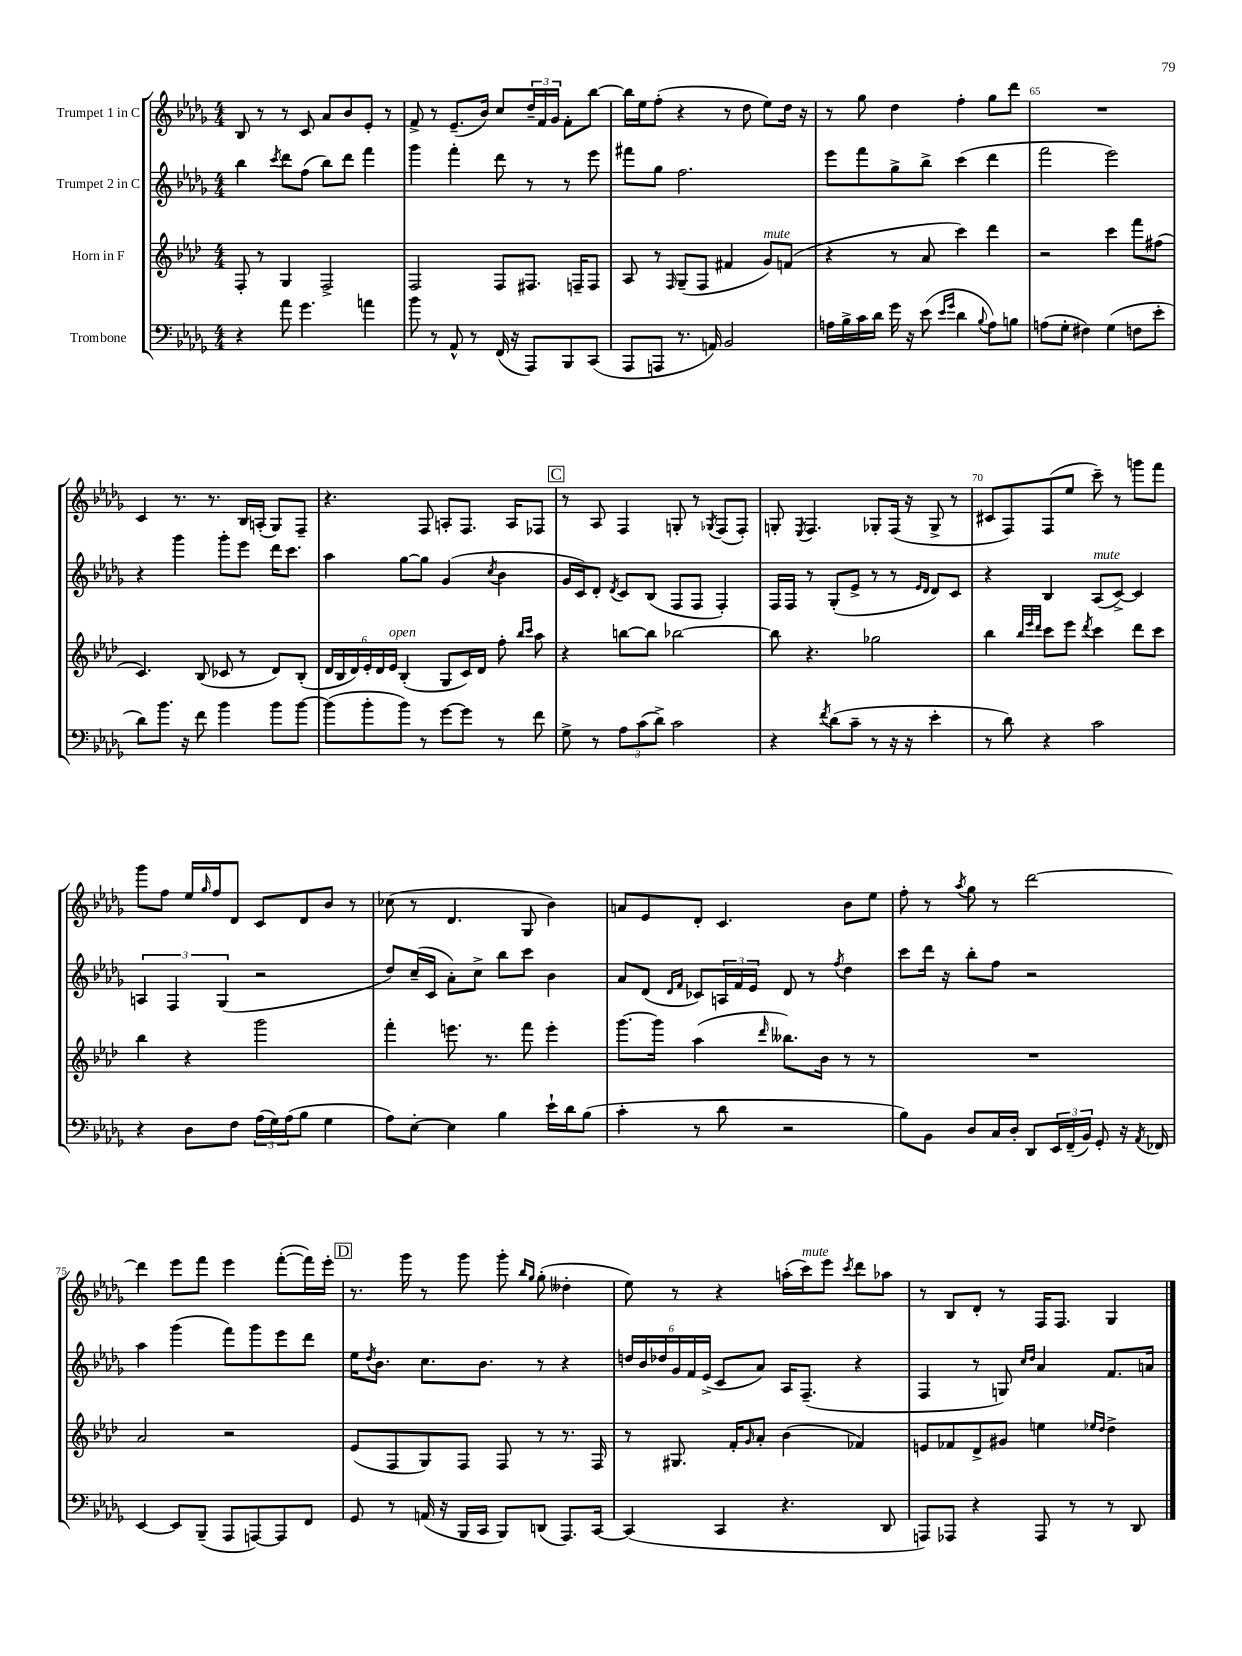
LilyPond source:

<<
\new StaffGroup <<
\new Staff = "s0" \with { instrumentName = "Trumpet 1 in C" } {
    \clef treble \key des \major \numericTimeSignature \time 4/4
    bes8 r8 r8 c'8 aes'8 bes'8 ees'8-. r8 |
    f'8-> r8 ees'8.--( bes'16) c''8 \tuplet 3/2 { des''16-- f'16 ges'16 } f'8-. bes''8~ |
    bes''16 ees''16 f''8-.( r4 r8 des''8 ees''8) des''16 r16 |
    r8 ges''8 des''4 f''4-. ges''8 des'''8 |
    R1 |
    c'4 r8. r8. bes16 a16-.( ges8) f8-- |
    r4. f8 a8-. f8. a16 fes8 |
    \mark \markup { \box "C" } r8 aes8 f4 g8-. r8 \acciaccatura { ges8 } f8( f8-.) |
    g8-. \acciaccatura { ees8 } f4. ges8-. f16( r16 ges8-> r8 |
    cis'8 f8) f8( ees''8 c'''8--) r8 g'''8 f'''8 |
    ges'''8 f''8 ees''16 \grace { ges''16 } f''16 des'8 c'8 des'8 bes'8 r8 |
    ces''8( r8 des'4. ges8 bes'4) |
    a'8 ees'8 des'8-. c'4. bes'8 ees''8 |
    f''8-. r8 \acciaccatura { aes''8 } ges''8 r8 des'''2~ |
    des'''4 ees'''8 f'''8 ees'''4 f'''8~-.( f'''16) ees'''16-. |
    \mark \markup { \box "D" } r8. ges'''16 r8 ges'''8 ges'''8-. \grace { bes''16 ges''16 } ges''8-.( deses''4-. |
    ees''8) r8 r4 a''16-.( c'''16^\markup { \italic "mute" }) ees'''8 \acciaccatura { c'''8 } des'''8 aes''8 |
    r8 bes8 des'8-. r8 f16 f8. ges4 \bar "|." |
}
\new Staff = "s1" \with { instrumentName = "Trumpet 2 in C" } {
    \clef treble \key des \major \numericTimeSignature \time 4/4
    bes''4 \acciaccatura { c'''8 } des'''8 f''8( bes''8) des'''8 f'''4 |
    ges'''4 f'''4-. des'''8 r8 r8 ees'''8 |
    fis'''8 ges''8 f''2. |
    ees'''8 f'''8 ges''8-> bes''8-> c'''4( des'''4 |
    f'''2 ees'''2) |
    r4 ges'''4 ges'''8-. ees'''8 des'''16 c'''8. |
    aes''4 ges''8~ ges''8 ges'4( \acciaccatura { c''8 } bes'4 |
    \mark \markup { \box "C" } ges'16 c'16) des'8-. \acciaccatura { des'8 } c'8 bes8( f8 f8 f4-.) |
    f16 f16 r8 ges8-.( ees'8-> r8 r8 \grace { ees'16 des'16 } des'8) c'8 |
    r4 bes4 aes8^\markup { \italic "mute" }( c'8~->) c'4 |
    \tuplet 3/2 { a4 f4 ges4( } r2 |
    des''8) c''16--( c'16 aes'8-.) c''8-> bes''8 c'''8 bes'4 |
    aes'8 des'8( \grace { des'16 f'16 } ces'8) \tuplet 3/2 { a16 f'16 ees'16 } des'8 r8 \acciaccatura { f''8 } des''4 |
    c'''8 des'''16 r16 bes''8-. f''8 r2 |
    aes''4 ges'''4( f'''8) ges'''8 ees'''8 des'''8 |
    \mark \markup { \box "D" } ees''16 \acciaccatura { des''8 } bes'8. c''8. bes'8. r8 r4 |
    \tuplet 6/4 { d''16 bes'16 des''16 ges'16 f'16 ees'16->( } c'8 aes'8) aes16 f8.--( r4 |
    f4 r8 g8) \grace { c''16 des''16 } aes'4 f'8. a'16 \bar "|." |
}
\new Staff = "s2" \with { instrumentName = "Horn in F" } {
    \clef treble \key aes \major \numericTimeSignature \time 4/4
    f8-. r8 g4 f2-> |
    f2 f8 fis8. f16-- f8 |
    aes8 r8 \grace { f16 } g8--( f8 fis'4 g'8^\markup { \italic "mute" }) f'8( |
    r4 r8 aes'8 c'''4) des'''4 |
    r2 c'''4 f'''8 fis''8( |
    c'4.) bes8( ces'8 r8 des'8) bes8-.( |
    \tuplet 6/4 { des'16 bes16 des'16) ees'16-. des'16 ees'16^\markup { \italic "open" } } bes4-.( g8 c'16) des'16 f''8-. \grace { bes''16 c'''16 } aes''8 |
    \mark \markup { \box "C" } r4 b''8~ b''8 bes''2~ |
    bes''8 r4. ges''2 |
    bes''4 \grace { bes''32 ees'''32 des'''32 } c'''8 ees'''8 \acciaccatura { des'''8 } c'''4 des'''8 c'''8 |
    bes''4 r4 g'''2 |
    f'''4-. e'''8. r8. f'''8 e'''4-. |
    g'''8.~ g'''16 aes''4( \grace { des'''16 } beses''8.) bes'16 r8 r8 |
    R1 |
    aes'2 r2 |
    \mark \markup { \box "D" } ees'8( f8 g8) f8 f8 r8 r8. f16 |
    r8 gis8. f'16-. \grace { g'16 } aes'8-. bes'4( fes'4) |
    e'8 fes'8 des'8-> gis'8 e''4 \grace { ees''16 des''16 } des''4-> \bar "|." |
}
\new Staff = "s3" \with { instrumentName = "Trombone" } {
    \clef bass \key des \major \numericTimeSignature \time 4/4
    r4 aes'8 ges'4. a'4 |
    bes'8 r8 aes,8-^ r8 f,16( r16 aes,,8) bes,,8 c,8( |
    aes,,8 a,,8 r8. a,16) bes,2 |
    a16 bes16-> c'16 des'16 ges'16 r16 ees'8( \grace { ees'16 ges'16 } des'4 \appoggiatura { bes8 } a8) b8 |
    a8( ges8-. fis4) ges4( f8 ees'8-. |
    des'8) bes'8. r16 f'8 bes'4 bes'8 bes'8~ |
    bes'8( bes'8-. bes'8) r8 ges'8~ ges'8 r8 f'8 |
    \mark \markup { \box "C" } ges8-> r8 \tuplet 3/2 { aes8 c'8( des'8->) } c'2 |
    r4 \acciaccatura { f'8 } des'8( c'8-- r8 r16 r16 ees'4-. |
    r8 des'8) r4 c'2 |
    r4 des8 f8 \tuplet 3/2 { aes16( ges16) aes16( } bes8 ges4 |
    aes8) ees8~-. ees4 bes4 ees'16-! des'16 bes8( |
    c'4-. r8 des'8 r2 |
    bes8) bes,8 des8 c16 des16-. des,8 \tuplet 3/2 { ees,16 f,16--( bes,16) } ges,8-. r16 \acciaccatura { aes,8 } fes,16 |
    ees,4~ ees,8 bes,,8--( aes,,8 a,,8~) a,,8 f,8 |
    \mark \markup { \box "D" } ges,8 r8 a,16( r16 bes,,16 c,16 bes,,8) d,8( aes,,8.) c,16~ |
    c,4( c,4 r4. des,8 |
    a,,8) aes,,8 r4 aes,,8 r8 r8 des,8 \bar "|." |
}
>>
>>
\layout { \context { \Score currentBarNumber = #61 \override BarNumber.break-visibility = ##(#f #t #t) barNumberVisibility = #(every-nth-bar-number-visible 5) } }
